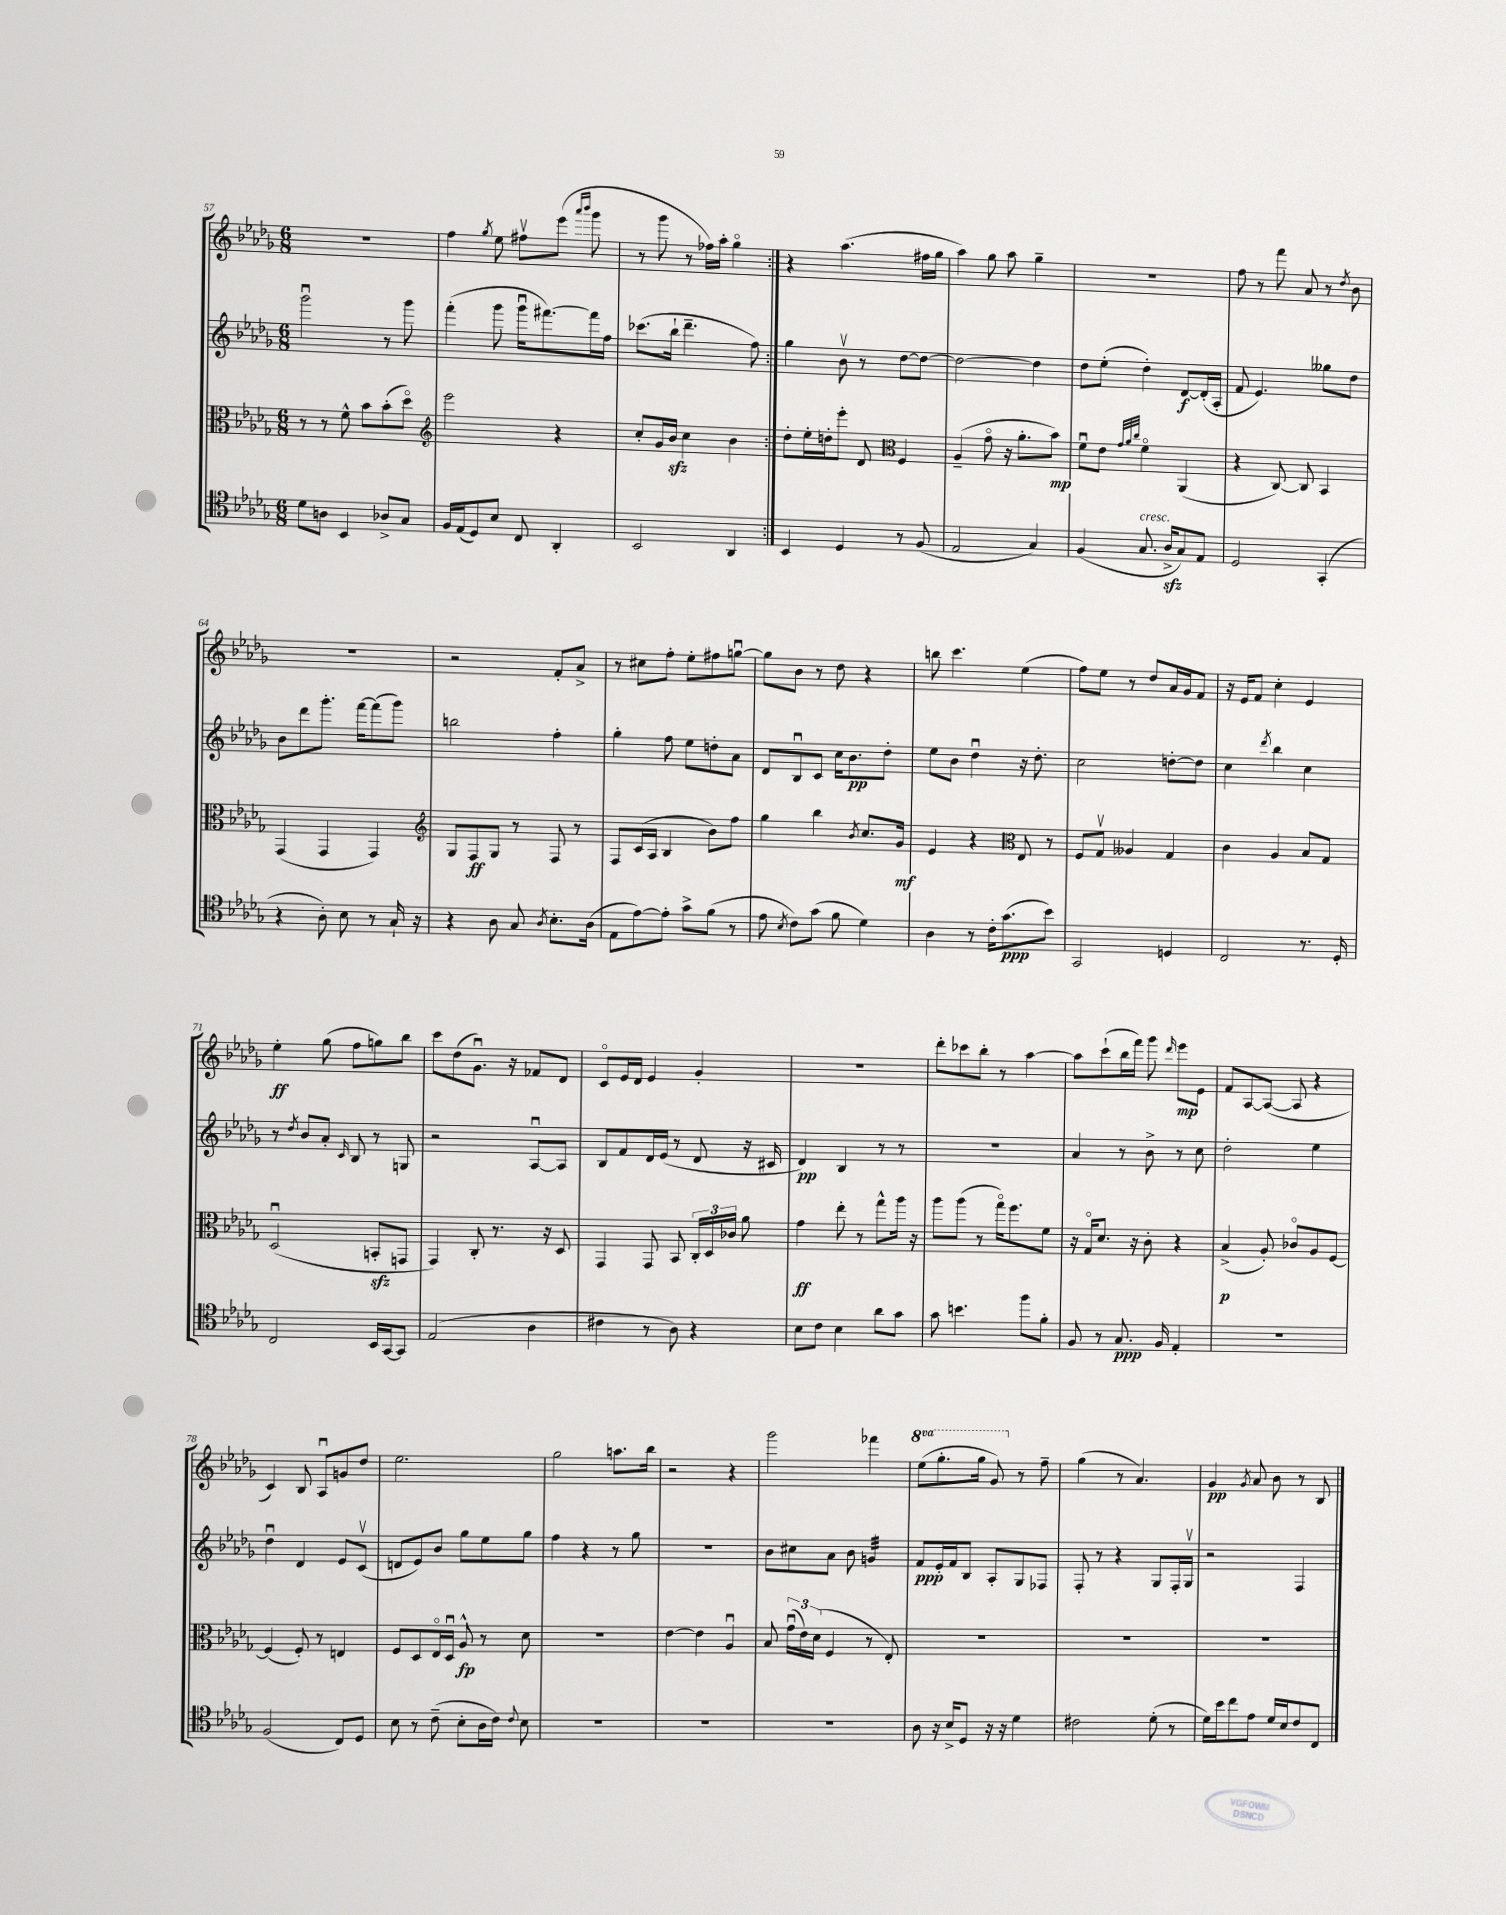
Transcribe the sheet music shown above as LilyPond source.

<<
\new StaffGroup <<
\new Staff = "s0" {
    \clef treble \key des \major \numericTimeSignature \time 6/8 \set Staff.ottavationMarkups = #ottavation-simple-ordinals
    \autoBeamOff \repeat volta 2 { R2. |
    f''4 \acciaccatura { ges''8 } ees''8 fis''8[\upbow ees'''8]( \grace { aes'''16[ bes'''16] } ges'''8 |
    r8 ges'''8 r8 fes''16[) aes''16]-. ges''4\flageolet | }
    r4 aes''4.( fis''16[ ges''16] |
    aes''4) ges''8 aes''8 ges''4-- |
    R2. |
    f''8 r8 f'''8 aes'8 r8 \acciaccatura { des''8 } bes'8 |
    R2. |
    r2 f'8[-. aes'8]-> |
    r8 cis''8[ f''8]-. ees''8[-. fis''8 g''8]~\downbow |
    g''8[ bes'8] r8 des''8 r4 |
    b''8 c'''4. ees''4( |
    f''8[) ees''8] r8 des''8[ aes'16 ges'16 f'8] |
    r16 ees'16[ f'8] c''4-. ees'4 |
    ees''4-.\ff ges''8( f''8[ g''8) bes''8] |
    c'''8[ des''8( ges'8.]\downbow) r16 fes'8[ des'8] |
    c'8[\flageolet ees'16 des'16] ees'4 ges'4-. |
    R2. |
    des'''8[-. ces'''8 bes''8]-. r8 aes''4~ |
    aes''8[ c'''8-!( bes''16 f'''16]) ges'''8 \grace { des'''16 } ees'''8[\mp ees'8] |
    f'8[ aes8~ aes8]~( aes8 r4 |
    c'4) bes8 aes8[\downbow g'8 des''8] |
    ees''2. |
    ges''2 a''8.[ bes''16] |
    r2 r4 |
    ges'''2 fes'''4 |
    \ottava #1 ees'''8[( ges'''8.-. ges'''16] ges''8) \ottava #0 r8 f''8-- |
    ges''4( r8 aes'4.) |
    ges'4\pp \acciaccatura { ges'8 } aes'8 bes'8 r8 bes8 \bar "|." |
}
\new Staff = "s1" {
    \clef treble \key des \major \numericTimeSignature \time 6/8
    \autoBeamOff \repeat volta 2 { ges'''2\downbow r8 ges'''8 |
    f'''4-.( ges'''8 ges'''16[\downbow fis'''8.~) fis'''16 f''16] |
    ces'''8.[( bes''16]-! des'''4.-- f''8) | }
    ges''4 bes'8\upbow r8 des''8[~ des''8]~ |
    des''2~ des''4 |
    des''8[ ees''8]-.( des''4-.) des'8[~\f des'16-.( aes16]-. |
    f'8 ees'4.) geses''8[ des''8] |
    bes'8[ des'''8 ges'''8.]-. f'''16[~ f'''8( ges'''8]) |
    b''2 f''4-. |
    ges''4-. f''8 ees''8[ d''8-. aes'8] |
    des'8[ bes8\downbow c'8] c''16[ bes'8.\pp des''8]-. |
    ees''8[ bes'8] des''4\downbow r16 des''8.-. |
    c''2 d''8[~-. d''8] |
    c''4 \acciaccatura { des'''8 } bes''4 c''4 |
    r8 \acciaccatura { des''8 } bes'8[ aes'8]-. \grace { c'16 } bes8 r8 g8 |
    r2 aes8[~\downbow aes8] |
    bes8[ f'8 des'16 ees'16]( r8 des'8 r16 cis'16 |
    des'4\pp) bes4 r8 r8 |
    R2. |
    aes'4 r8 bes'8-> r8 c''8 |
    des''2-. ees''4 |
    des''4\downbow des'4 ees'8[ c'8]\upbow( |
    d'8[ ees'8) bes'8] ges''8[ ees''8 ges''8] |
    f''4 r4 r8 ges''8 |
    R2. |
    bes'8[ cis''8 aes'8] bes'8 g'4:32 |
    f'8[\ppp ees'16-. f'16 bes8] aes8[-. ges8 fes8] |
    f8-. r8 r4 ges8[ f16-. ges16]\upbow |
    r2 f4 \bar "|." |
}
\new Staff = "s2" {
    \clef alto \key des \major \numericTimeSignature \time 6/8
    \autoBeamOff \repeat volta 2 { r8 r8 f'8-^ bes'8[ bes'8-.( des''8]\flageolet) |
    \clef treble ees'''2 r4 |
    c''8[-. ges'16 bes'16]\sfz c''4 bes'4 | }
    des''8[-. ees''16-. d''16-. ees'''8]-. des'8 \clef alto f4 |
    aes4--( ges'8\flageolet r16 aes'8.[-. bes'8]\mp) |
    f'8[\downbow ees'8] \grace { ges'32[ aes'32 c''32] } f'4\flageolet aes,4( |
    r4 c8~) c8 bes,4 |
    ges,4( ges,4 ges,4) |
    \clef treble ges8[ f8\ff ges8] r8 f8 r8 |
    f8[ c'16( aes16] bes4 bes'8[) f''8] |
    ges''4 bes''4 \acciaccatura { bes'8 } c''8.[ ges'16]\mf |
    ees'4 r4 \clef alto ees8 r8 |
    f8[ ges8]\upbow aeses4 ges4 |
    c'4 aes4 bes8[ ges8] |
    des2\downbow( b,8[-.\sfz g,8] |
    ges,4) c8-. r8. r16 des8 |
    ges,4 ges,8 bes,8 \tuplet 3/2 { c16[-. des16 ces'16] } aes'8 |
    ges'4\ff ees''8-. r8 ges''8[-^ aes''16] r16 |
    aes''8[ aes''8]( r8 ges''16[\flageolet) f''8. f'8] |
    r16 ges16[\flageolet des'8.] r16 c'8-. r4 |
    bes4->\p( aes8-.) ces'8[\flageolet aes8 f8]~ |
    f4( f8-.) r8 e4 |
    f8[ des8 ees16\flageolet des16]\downbow aes8-^\fp r8 des'8 |
    r2. |
    ees'4~ ees'4 aes4\downbow |
    bes8 \tuplet 3/2 { ges'16[\downbow( ees'16) des'16]( } f4 r8 ees8-.) |
    R2. |
    R2. |
    R2. \bar "|." |
}
\new Staff = "s3" {
    \clef tenor \key des \major \numericTimeSignature \time 6/8
    \autoBeamOff \repeat volta 2 { des'8[ a8] bes,4 aes8[-> ges8] |
    f16[ ees16( des8) bes8] c8 aes,4-. |
    bes,2 aes,4 | }
    bes,4 des4 r8 f8( |
    ees2 ges4) |
    f4( ges8.^\markup { \italic "cresc." } aes16[->\sfz ges8) ees8] |
    des2 ges,4-.( |
    r4 aes8-.) bes8 r8 ges16-! r16 |
    r4 aes8 ges8 \acciaccatura { aes8 } bes8.[-. aes16]( |
    ees8[ ees'8~) ees'8]-. ges'8[-> f'8]( r8 |
    ees'8 \acciaccatura { bes8 } c'8[) ges'8]( f'8 des'4) |
    aes4 r8 c'16[-. ges'8.\ppp( bes'8]) |
    ges,2 d4 |
    c2 r8. des16-. |
    c2 bes,16[ ges,16~ ges,8] |
    ees2( aes4 |
    cis'4 r8 aes8) r4 |
    bes8[ c'8] bes4 aes'8[ ges'8] |
    ges'8 b'4. f''8[ f'8]-. |
    f8 r8 ges8.\ppp f16 ees4-. |
    R2. |
    f2( c8[) des8] |
    bes8 r8 c'8--( bes8[-. aes16 c'16]) \appoggiatura { c'8 } bes8 |
    R2. |
    R2. |
    R2. |
    aes8 r16 bes16[-> des8] r16 r16 des'4 |
    cis'2 des'8-.( r8 |
    des'16[) bes'16 c''8 ees'8] des'16[ bes16 c'8 c8] \bar "|." |
}
>>
>>
\layout { \context { \Score currentBarNumber = #57 } }
